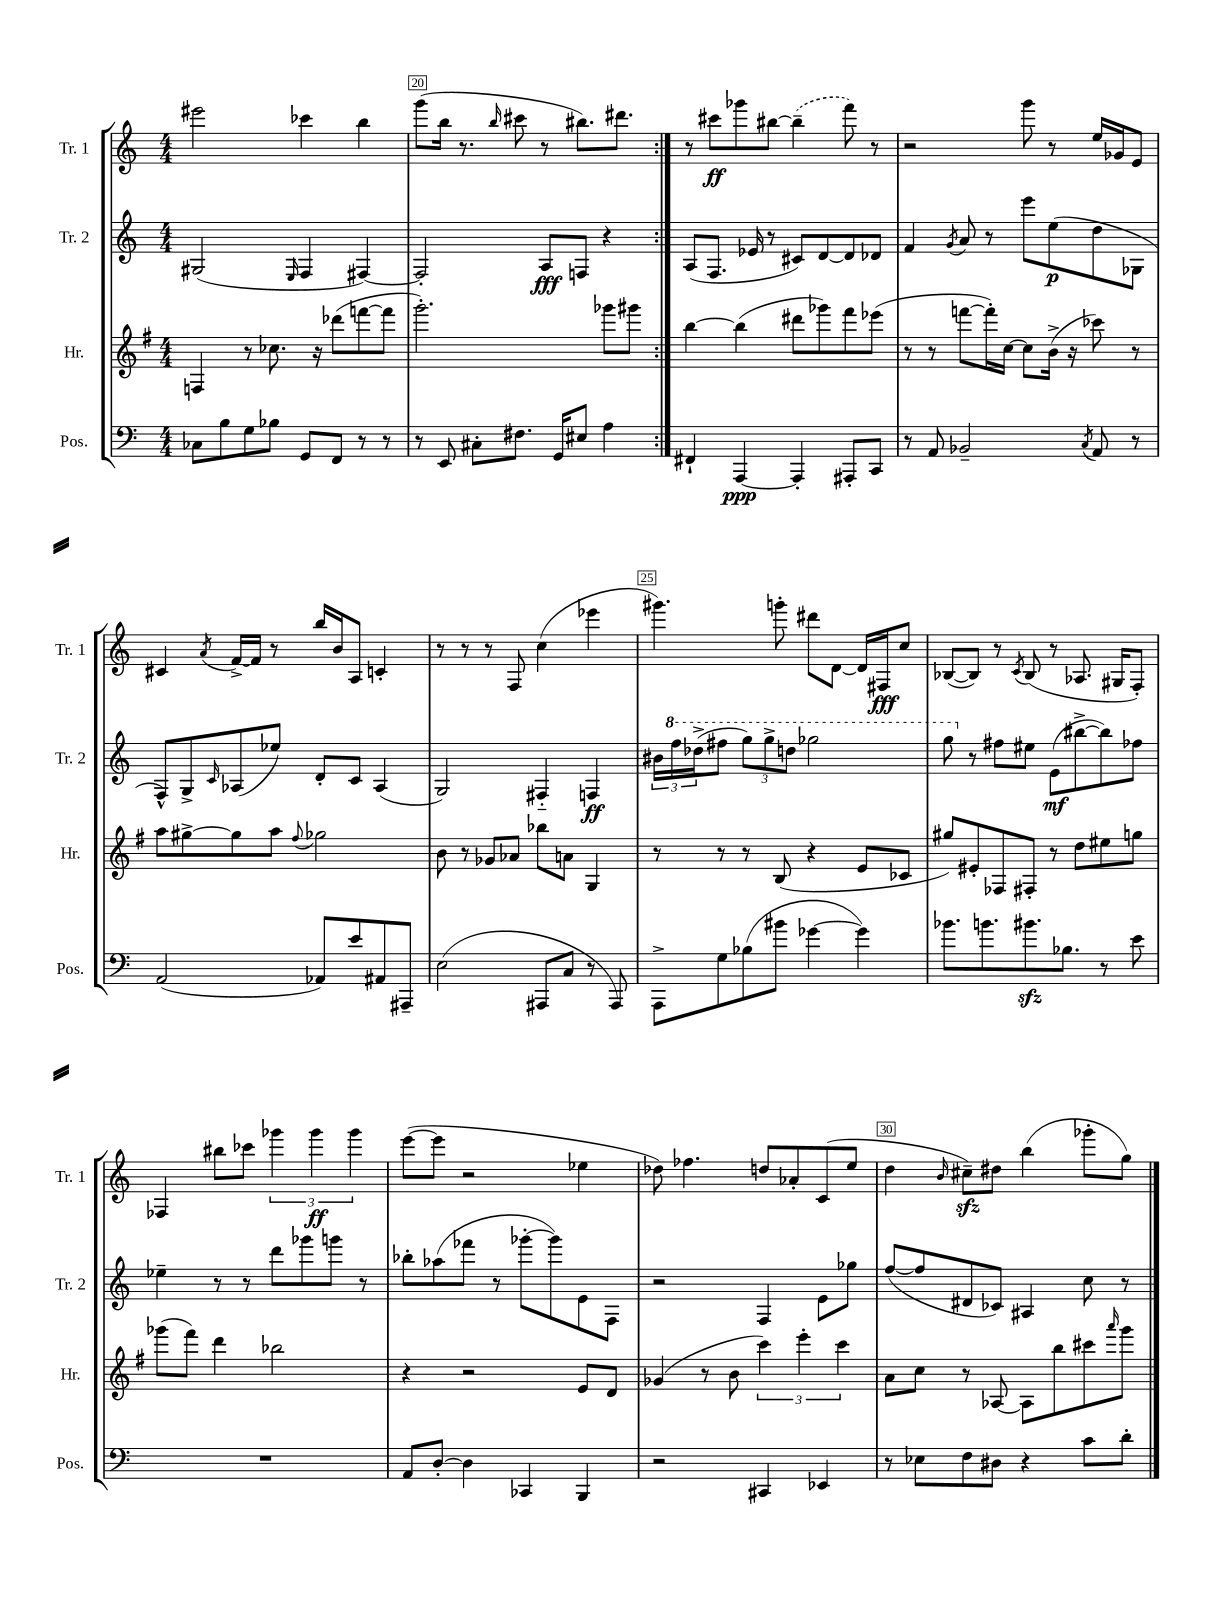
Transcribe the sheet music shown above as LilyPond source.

<<
\new StaffGroup <<
\new Staff = "s0" \with { instrumentName = "Tr. 1" shortInstrumentName = "Tr. 1" } {
    \clef treble \key c \major \numericTimeSignature \time 4/4
    \repeat volta 2 { eis'''2 ces'''4 b''4 |
    g'''8( b''16 r8. \grace { b''16 } cis'''8 r8 bis''8.) dis'''8. | }
    r8 cis'''8\ff ges'''8 bis''8~ \once \slurDashed bis''4--( f'''8) r8 |
    r2 g'''8 r8 e''16 ges'16 e'8 |
    cis'4 \acciaccatura { a'8 } f'16~-> f'16 r8 b''16 b'16 a8 c'4-. |
    r8 r8 r8 f8 c''4( ees'''4 |
    gis'''4.) g'''8-. dis'''8 d'8~ d'16 fis16\fff c''8 |
    bes8~( bes8) r8 \acciaccatura { c'8 } bes8( r8 aes8. gis16 f8-.) |
    fes4 bis''8 ces'''8 \tuplet 3/2 { ges'''4 ges'''4\ff ges'''4 } |
    e'''8~( e'''8 r2 ees''4 |
    des''8) fes''4. d''8 aes'8-. c'8( e''8 |
    d''4 \grace { b'16 } cis''8--\sfz) dis''8 b''4( ges'''8-. g''8) \bar "|." |
}
\new Staff = "s1" \with { instrumentName = "Tr. 2" shortInstrumentName = "Tr. 2" } {
    \clef treble \key c \major \numericTimeSignature \time 4/4
    \repeat volta 2 { gis2( \grace { e16 } f4 fis4~) |
    fis2-. a8\fff f8 r4 | }
    a8( f8. ees'16 r8 cis'8) d'8~ d'8 des'8 |
    f'4 \acciaccatura { g'8 } a'8 r8 e'''8 e''8\p( d''8 ges8 |
    f8-^) g8-> \grace { c'16 } aes8( ees''8) d'8-. c'8 aes4( |
    g2) fis4-_ f4\ff |
    \tuplet 3/2 { bis'16 \ottava #1 f'''16 des'''16->( } fis'''8 \tuplet 3/2 { g'''8) g'''8-> d'''8 } ges'''2 |
    g'''8 \ottava #0 r8 fis''8 eis''8 e'8\mf( bis''8~-> bis''8) fes''8 |
    ees''4-- r8 r8 d'''8 ges'''8 g'''8 r8 |
    bes''8-. aes''8( fes'''8 r8 ges'''8~-. ges'''8) e'8 f8 |
    r2 f4 e'8 ges''8 |
    f''8~( f''8 dis'8 ces'8) ais4 c''8 r8 \bar "|." |
}
\new Staff = "s2" \with { instrumentName = "Hr." shortInstrumentName = "Hr." } {
    \clef treble \key g \major \numericTimeSignature \time 4/4
    \repeat volta 2 { f4 r8 ces''8. r16 des'''8( f'''8~ f'''8 |
    g'''2.-.) ges'''8 gis'''8 | }
    b''4~ b''4( dis'''8 ges'''8) fis'''8 ees'''8( |
    r8 r8 f'''8~ f'''16-.) c''16~ c''8 b'16->( r16 ces'''8) r8 |
    a''8 gis''8~-> gis''8 a''8 \appoggiatura { fis''8 } ges''2 |
    b'8 r8 ges'8 aes'8 bes''8 a'8 g4 |
    r8 r8 r8 b8( r4 e'8 ces'8 |
    gis''8) eis'8-. fes8 fis8-. r8 d''8 eis''8 g''8 |
    ges'''8( fis'''8) d'''4 bes''2 |
    r4 r2 e'8 d'8 |
    ges'4( r8 b'8 \tuplet 3/2 { c'''4) e'''4-. c'''4 } |
    a'8 c''8 r8 aes8~ aes8 b''8 cis'''8 \grace { a'''16 } g'''8 \bar "|." |
}
\new Staff = "s3" \with { instrumentName = "Pos." shortInstrumentName = "Pos." } {
    \clef bass \key c \major \numericTimeSignature \time 4/4
    \repeat volta 2 { ces8 b8 g8 bes8 g,8 f,8 r8 r8 |
    r8 e,8 cis8-. fis8. g,16 eis8 a4 | }
    fis,4-! a,,4~\ppp a,,4-. ais,,8-. c,8 |
    r8 a,8 bes,2-- \acciaccatura { c8 } a,8 r8 |
    a,2( aes,8) e'8 ais,8 ais,,8-- |
    e2( ais,,8 c8 r8 ais,,8) |
    a,,8-> g8 bes8( bis'8 ges'4~ ges'4) |
    bes'8. b'8. bis'8.\sfz bes8. r8 e'8 |
    R1 |
    a,8 d8~-. d4 ces,4 b,,4 |
    r2 cis,4 ees,4 |
    r8 ees8 f8 dis8 r4 c'8 d'8-. \bar "|." |
}
>>
>>
\layout { \context { \Score currentBarNumber = #19 \override BarNumber.break-visibility = ##(#f #t #t) barNumberVisibility = #(every-nth-bar-number-visible 5) \override BarNumber.stencil = #(make-stencil-boxer 0.1 0.3 ly:text-interface::print) } }
